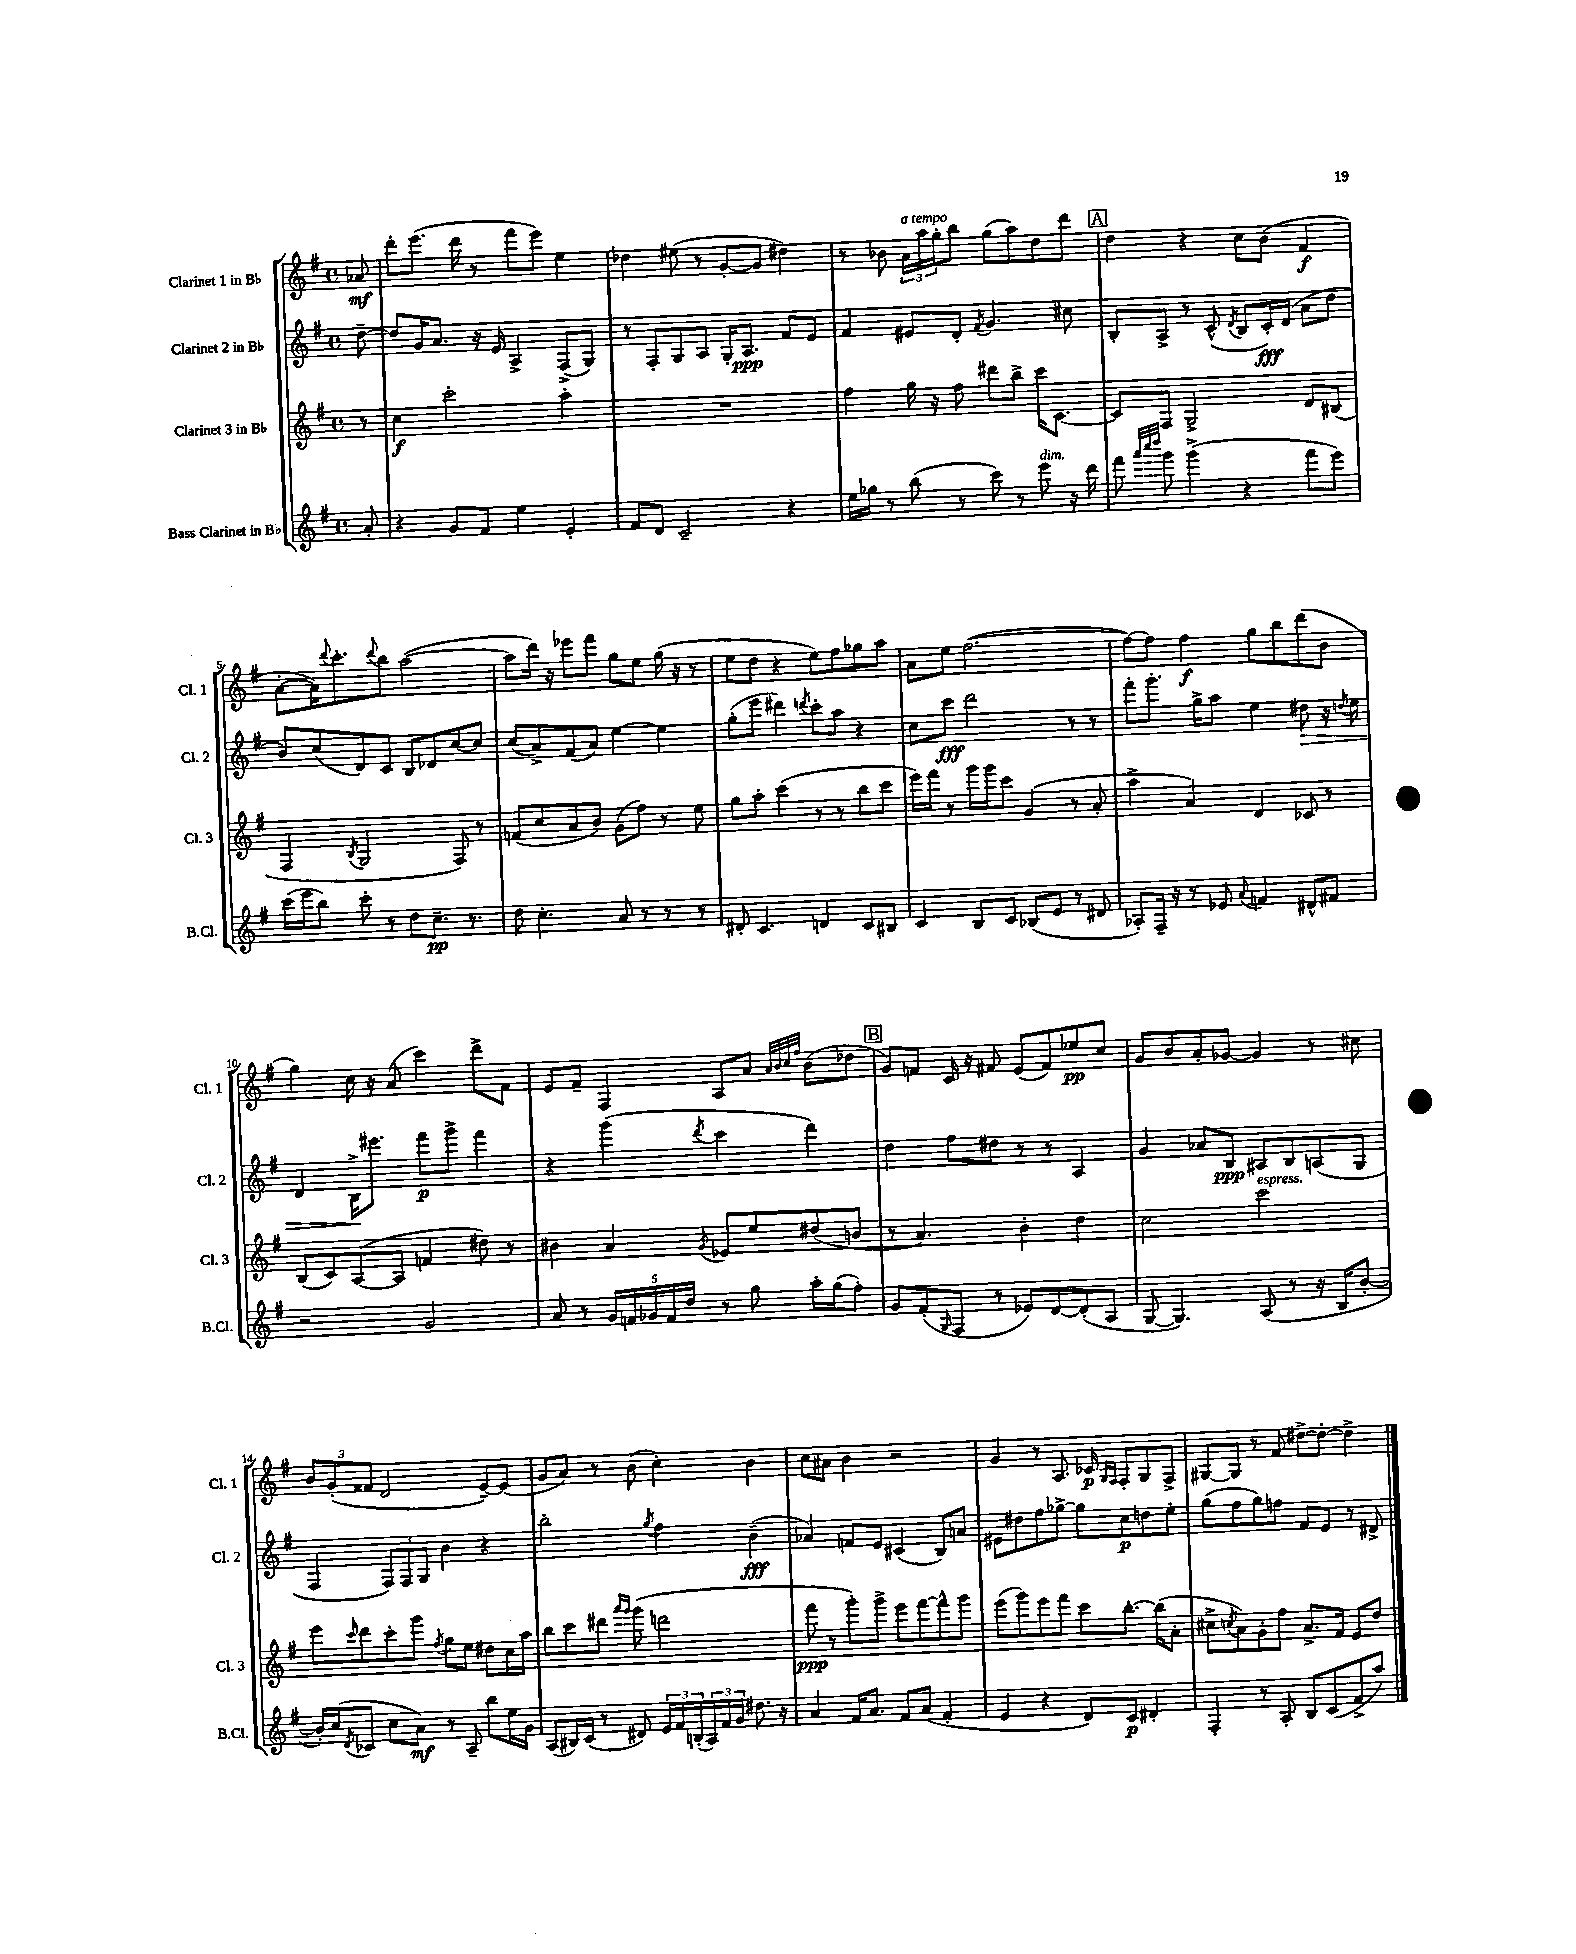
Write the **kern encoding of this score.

**kern	**dynam	**kern	**dynam	**kern	**dynam	**kern	**dynam
*part4	*part4	*part3	*part3	*part2	*part2	*part1	*part1
*staff4	*staff4	*staff3	*staff3	*staff2	*staff2	*staff1	*staff1
*I"Bass Clarinet in B♭	*	*I"Clarinet 3 in B♭	*	*I"Clarinet 2 in B♭	*	*I"Clarinet 1 in B♭	*
*I'B.Cl.	*	*I'Cl. 3	*	*I'Cl. 2	*	*I'Cl. 1	*
*clefG2	*	*clefG2	*	*clefG2	*	*clefG2	*
*k[f#]	*	*k[f#]	*	*k[f#]	*	*k[f#]	*
*M4/4	*	*M4/4	*	*M4/4	*	*M4/4	*
*met(c)	*	*met(c)	*	*met(c)	*	*met(c)	*
=	=	=	=	=	=	=	=
8a'/	.	8r	.	[8dd~\	.	8a-X/	mf
=1	=1	=1	=1	=1	=1	=1	=1
4r	.	4cc\	f	8dd/L]	.	8ddd'\L	.
.	.	.	.	16g/K	.	(8.eee\J	.
.	.	.	.	8.a/J	.	.	.
8g/L	.	2ccc'\	.	.	.	.	.
.	.	.	.	.	.	16ddd\	.
8f#/J	.	.	.	16r	.	8r	.
.	.	.	.	16e/	.	.	.
4ee\	.	.	.	4A^/	.	8fff#\L	.
.	.	.	.	.	.	8eee\J)	.
4e'/	.	4aa'\	.	(8F#^/L	.	4ee\	.
.	.	.	.	8G/J)	.	.	.
=2	=2	=2	=2	=2	=2	=2	=2
8f#/L	.	1r	.	8r	.	4dd-X\	.
8d/J	.	.	.	8F#'/L	.	.	.
2c~/	.	.	.	8G/	.	(8ee#X\	.
.	.	.	.	8A/J	.	8r	.
.	.	.	.	16G'/KL	.	[8g'/L	.
.	.	.	.	8.A/J	ppp	.	.
.	.	.	.	.	.	8g/J]	.
4r	.	.	.	8f#/L	.	4dd#X\)	.
.	.	.	.	8e/J	.	.	.
=3	=3	=3	=3	=3	=3	=3	=3
16ee\LL	.	4ff#\	.	4f#/	.	8r	.
16gg-X\JJ	.	.	.	.	.	.	.
8r	.	.	.	.	.	8b-X\	.
!	!	!	!	!	!	!LO:TX:a:i:t=a tempo	!
(8bb\	.	16gg\	.	8e#X/L	.	24a\LL	.
.	.	.	.	.	.	24aa\	.
.	.	16r	.	.	.	.	.
.	.	.	.	.	.	24gg'\J	.
8r	.	8ff#\	.	8d'/J	.	8bb\J	.
.	.	.	.	8qf#/	.	.	.
8ccc\)	.	8ddd#X\L	.	4.g/	.	(8gg\L	.
8r	.	8bb^\J	.	.	.	8aa\)	.
!LO:TX:a:i:t=dim.	!	!	!	!	!	!	!
8eee\	.	16ccc\KL	.	.	.	8dd\	.
.	.	[8.c\J	.	.	.	.	.
16r	.	.	.	8cc#X\	.	8ddd\J	.
16ddd\	.	.	.	.	.	.	.
!!LO:REH:place=s1:t=A
=4	=4	=4	=4	=4	=4	=4	=4
8fff#\	.	8c/L]	.	8B'/L	.	4dd\	.
32qqaaa/LLL	.	.	.	.	.	.	.
32qqcccc/	.	.	.	.	.	.	.
32qqdddd/JJJ	.	.	.	.	.	.	.
8ggg\	.	8F#/J	.	8A^/J	.	.	.
(4ggg^\	.	2G^/	.	8r	.	4r	.
.	.	.	.	(8c^^/	.	.	.
.	.	.	.	8qd/	.	.	.
4r	.	.	.	8B/L	.	8cc\L	.
.	.	.	.	16c'/L)	fff	(8b\J	.
.	.	.	.	(16d/JJ	.	.	.
8fff#\L	.	8d/L	.	8a\L	.	4f#/	f
8eee\J)	.	(8B#X/J	.	8dd\J	.	.	.
!!LO:LB:g=z
=5	=5	=5	=5	=5	=5	=5	=5
(16ccc\LL	.	4F#/	.	8b/L)	.	[8a'\L	.
16eee\J	.	.	.	.	.	.	.
8bb\J)	.	.	.	(8cc/	.	16a\K])	.
.	.	.	.	.	.	8qqddd/	.
.	.	.	.	.	.	8.ccc'\	.
.	.	8qB/	.	.	.	.	.
8ccc'\	.	2G/	.	8d/)	.	.	.
.	.	.	.	.	.	8qqddd/	.
8r	.	.	.	8c/J	.	8bb\J	.
8dd\L	.	.	.	8B/L	.	([2aa\	.
8.cc~\J	pp	.	.	8d-X/	.	.	.
.	.	8F#/)	.	[8cc/	.	.	.
8.r	.	.	.	.	.	.	.
.	.	8r	.	8cc/J]	.	.	.
=6	=6	=6	=6	=6	=6	=6	=6
8dd\	.	(8fn/L	.	(8cc/L	.	8aa\L]	.
4.cc'\	.	8cc/	.	8a^/)	.	16ddd\Jk)	.
.	.	.	.	.	.	16r	.
.	.	8a/	.	(8f#/	.	8eee-X\L	.
.	.	8b/J)	.	8a/J)	.	8fff#\J	.
8a/	.	(8g\L	.	[4ee\	.	8gg\L	.
8r	.	8ff#\J)	.	.	.	8ee\J	.
8r	.	8r	.	4ee\]	.	(16gg\	.
.	.	.	.	.	.	16r	.
8r	.	8ee\	.	.	.	8r	.
=7	=7	=7	=7	=7	=7	=7	=7
8d#X'/	.	8gg\L	.	(8gg'\L	.	8ee\L	.
4.c/	.	8aa'\J	.	8eee\J	.	8dd\J	.
.	.	(4ccc\	.	4ddd#X\)	.	4r	.
.	.	.	.	8qdddn/	.	.	.
4dn/	.	8r	.	8ccc'\L	.	8ee\L)	.
.	.	8r	.	8aa\J	.	8ff#\	.
8c/L	.	8bb\L	.	4r	.	8gg-X\	.
8B#X/J	.	8ccc\J	.	.	.	8aa\J	.
=8	=8	=8	=8	=8	=8	=8	=8
4c/	.	16eee\LL)	.	8cc\L	.	8a\L	.
.	.	16fff#\JJ	.	.	.	.	.
.	.	8r	.	8ccc\J	fff	8ee\J	.
8B/L	.	16ggg\LL	.	2ddd\	.	([2.ff#\	.
.	.	16ggg\J	.	.	.	.	.
8c/J	.	8ccc\J	.	.	.	.	.
(8B-X/L	.	(4g/	.	.	.	.	.
8e/J	.	.	.	.	.	.	.
8r	.	8r	.	8r	.	.	.
8d#X/	.	8a'/	.	8r	.	.	.
=9	=9	=9	=9	=9	=9	=9	=9
8A-X'/L)	.	4aa^\	.	8fff#'\L	.	8ff#\L_)	.
16F#~/Jk	.	.	.	8.ggg'\J	.	8ff#\J]	.
16r	.	.	.	.	.	.	.
8r	.	4a/)	.	.	.	4ff#\	f
.	.	.	.	16gg^\KL	.	.	.
8e-X/	.	.	.	8aa\J	.	.	.
8qqa/	.	.	.	.	.	.	.
4fn/	.	4d/	.	4ee\	.	8gg\L	.
.	.	.	.	.	.	8bb\	.
!	!	!	!	!	!LO:HP:b	!	!
8d#X^^/L	.	8c-X/	.	8dd#X\	>	(8ddd\	.
8f#X/J	.	8r	.	16r	.	8b\J	.
.	.	.	.	8qddn/	.	.	.
.	.	.	.	16ee\	.	.	.
!!LO:LB:g=z
=10	=10	=10	=10	=10	=10	=10	=10
2r	.	(8B/L	.	4d/	.	4gg\)	.
.	.	8c/)	.	.	.	.	.
.	.	([8A/	.	16B^\KL	.	16cc\	.
.	.	.	.	8.eee#X\J	]	16r	.
.	.	8A/J]	.	.	.	(8a/	.
2g/	.	4fn/	.	8fff#\L	p	4ccc\)	.
.	.	.	.	8ggg^\J	.	.	.
.	.	8dd#X\)	.	4fff#\	.	8ddd^\L	.
.	.	8r	.	.	.	8f#\J	.
=11	=11	=11	=11	=11	=11	=11	=11
8a/	.	4b#X\	.	4r	.	8e/L	.
8r	.	.	.	.	.	8f#~/J	.
20g/LL	.	4a/	.	(4ggg\	.	4F#/	.
20fn/	.	.	.	.	.	.	.
20g-X/	.	.	.	.	.	.	.
20f/	.	.	.	.	.	.	.
20dd/JJ	.	.	.	.	.	.	.
.	.	8qg/	.	8qddd/	.	.	.
8r	.	8e-X/L	.	4ccc\	.	8A/L	.
8gg\	.	8ee/	.	.	.	8a/J	.
.	.	.	.	.	.	32qqa/LLL	.
.	.	.	.	.	.	32qqb/	.
.	.	.	.	.	.	32qqcc/	.
.	.	.	.	.	.	32qqff#/JJJ	.
16aa'\LL	.	(8dd#X/	.	4ddd\)	.	(8b\L	.
(16gg\J	.	.	.	.	.	.	.
8ff#'\J)	.	8bn/J	.	.	.	8dd-X\J	.
!!LO:REH:place=s1:t=B
=12	=12	=12	=12	=12	=12	=12	=12
8g/L	.	8r	.	4dd\	.	8g/L)	.
(8f#'/	.	4.a/)	.	.	.	8fn/J	.
16qqG/	.	.	.	.	.	.	.
8F#/J	.	.	.	8ff#\L	.	16c/	.
.	.	.	.	.	.	16r	.
8r	.	.	.	8dd#X\J	.	8f#X/	.
8e-X/L)	.	4b'\	.	8r	.	(8e/L	.
[8d/	.	.	.	8r	.	8f#/)	.
(8d'/]	.	4dd\	.	4A/	.	8ee-X/	pp
8A/J	.	.	.	.	.	8cc/J	.
=13	=13	=13	=13	=13	=13	=13	=13
[8G/	.	2cc\	.	4g/	.	8g/L	.
4.G/])	.	.	.	.	.	8b/	.
.	.	.	.	8a-X/L	.	8a'/	.
.	.	.	.	8B/J	ppp	[8g-X/J	.
!	!	!LO:TX:a:i:t=espress.	!	!	!	!	!
(8A/	.	2ccc\	.	8A#X/L	.	4g-/]	.
8r	.	.	.	8B/	.	.	.
16r	.	.	.	(8An/	.	8r	.
16B/KL	.	.	.	.	.	.	.
[8b'/J	.	.	.	8G/J	.	8cc#X\	.
!!LO:LB:g=z
=14	=14	=14	=14	=14	=14	=14	=14
16b'/LL])	.	8eee\L	.	4F#/	.	12b/L	.
(16cc/J	.	.	.	.	.	.	.
.	.	.	.	.	.	(12g'/	.
8qd/	.	16qqccc/	.	.	.	.	.
8c-X/J	.	8ddd\	.	.	.	.	.
.	.	.	.	.	.	12f##X/J	.
8cc\L	.	8ccc'\	.	12F#/L)	.	2d/	.
.	.	.	.	12F#/	.	.	.
8a\J)	mf	8ggg\J	.	.	.	.	.
.	.	.	.	12G/J	.	.	.
.	.	8qff#/	.	.	.	.	.
8r	.	8gg\L	.	4b\	.	.	.
8A~/	.	8ee\J	.	.	.	.	.
8bb\L	.	8dd#X\L	.	4r	.	[8e~/L)	.
16ee\L	.	16cc\L	.	.	.	(8e/J]	.
16g\JJ	.	16aa\JJ	.	.	.	.	.
=15	=15	=15	=15	=15	=15	=15	=15
(8A/L	.	8bb\L	.	2bb'\	.	8g/L	.
16B#X/L)	.	8ccc\	.	.	.	8a/J)	.
(16c/JJ	.	.	.	.	.	.	.
8r	.	8ddd#X\J	.	.	.	8r	.
.	.	16qqaaa/LL	.	.	.	.	.
.	.	16qqggg/JJ	.	.	.	.	.
8d#X/)	.	(8ggg\	.	.	.	(8b\	.
.	.	.	.	8qgg/	.	.	.
24e/LL	.	2dddn\	.	4ff#\	.	4cc'\)	.
24f#/	.	.	.	.	.	.	.
(24Bn'/	.	.	.	.	.	.	.
24A/)	.	.	.	.	.	.	.
24f#/	.	.	.	.	.	.	.
24g/JJ	.	.	.	.	.	.	.
8.dd#X\	.	.	.	(4b~\	fff	4b\	.
16r	.	.	.	.	.	.	.
=16	=16	=16	=16	=16	=16	=16	=16
4a/	.	8fff#\	ppp	4a-X/)	.	8cc\L	.
.	.	8r	.	.	.	8a#X\J	.
16f#/KL	.	8ggg'\L)	.	8fn/L	.	4b\	.
8.a/J	.	.	.	.	.	.	.
.	.	8ggg^\J	.	8e/J	.	.	.
8f#/L	.	8eee\L	.	(4c#X/	.	2r	.
(8a/J	.	[8fff#\	.	.	.	.	.
4f#'/	.	8fff#^^\]	.	8B/L)	.	.	.
.	.	8ggg\J	.	8an/J	.	.	.
=17	=17	=17	=17	=17	=17	=17	=17
4e/	.	(8eee\L	.	8e#X\L	.	4g/	.
.	.	8ggg\)	.	8dd#X\	.	.	.
4r	.	8eee\	.	8ff#\	.	8r	.
.	.	8fff#\J	.	[8gg-X^\J	.	8.A/	.
8d/L)	.	8ccc\L	.	8gg-\L]	.	.	.
.	.	.	.	.	.	16c-X/	p
.	.	.	.	.	.	16qqG/LL	.
.	.	.	.	.	.	16qqF#/JJ	.
8c/J	p	[8.bb'\J	.	8cc\	p	8F#'/L	.
4d#X'/	.	.	.	8ddn\	.	8G/	.
.	.	(16bb\KL]	.	.	.	.	.
.	.	8a'\J	.	8ee'\J	.	8F#^/J	.
=18	=18	=18	=18	=18	=18	=18	=18
4F#'/	.	8cc#X^\L	.	(8gg\L	.	[8G#X/L	.
.	.	8qccn/	.	.	.	.	.
.	.	8a\)	.	8ff#\	.	8G#/J]	.
8r	.	8g'\	.	8gg\)	.	8r	.
8A'/	.	8ff#\J	.	8ffn\J	.	8f#/	.
8B/L	.	8.a^/L	.	8f#/L	.	[8dd#X^\L	.
(8c/	.	.	.	8e/J	.	8dd#'\J_	.
.	.	16f#/Jk	.	.	.	.	.
8f#^/	.	8e/L	.	8r	.	4dd#^\]	.
8aa/J)	.	8dd/J	.	8d#X^/	.	.	.
==	==	==	==	==	==	==	==
*-	*-	*-	*-	*-	*-	*-	*-
